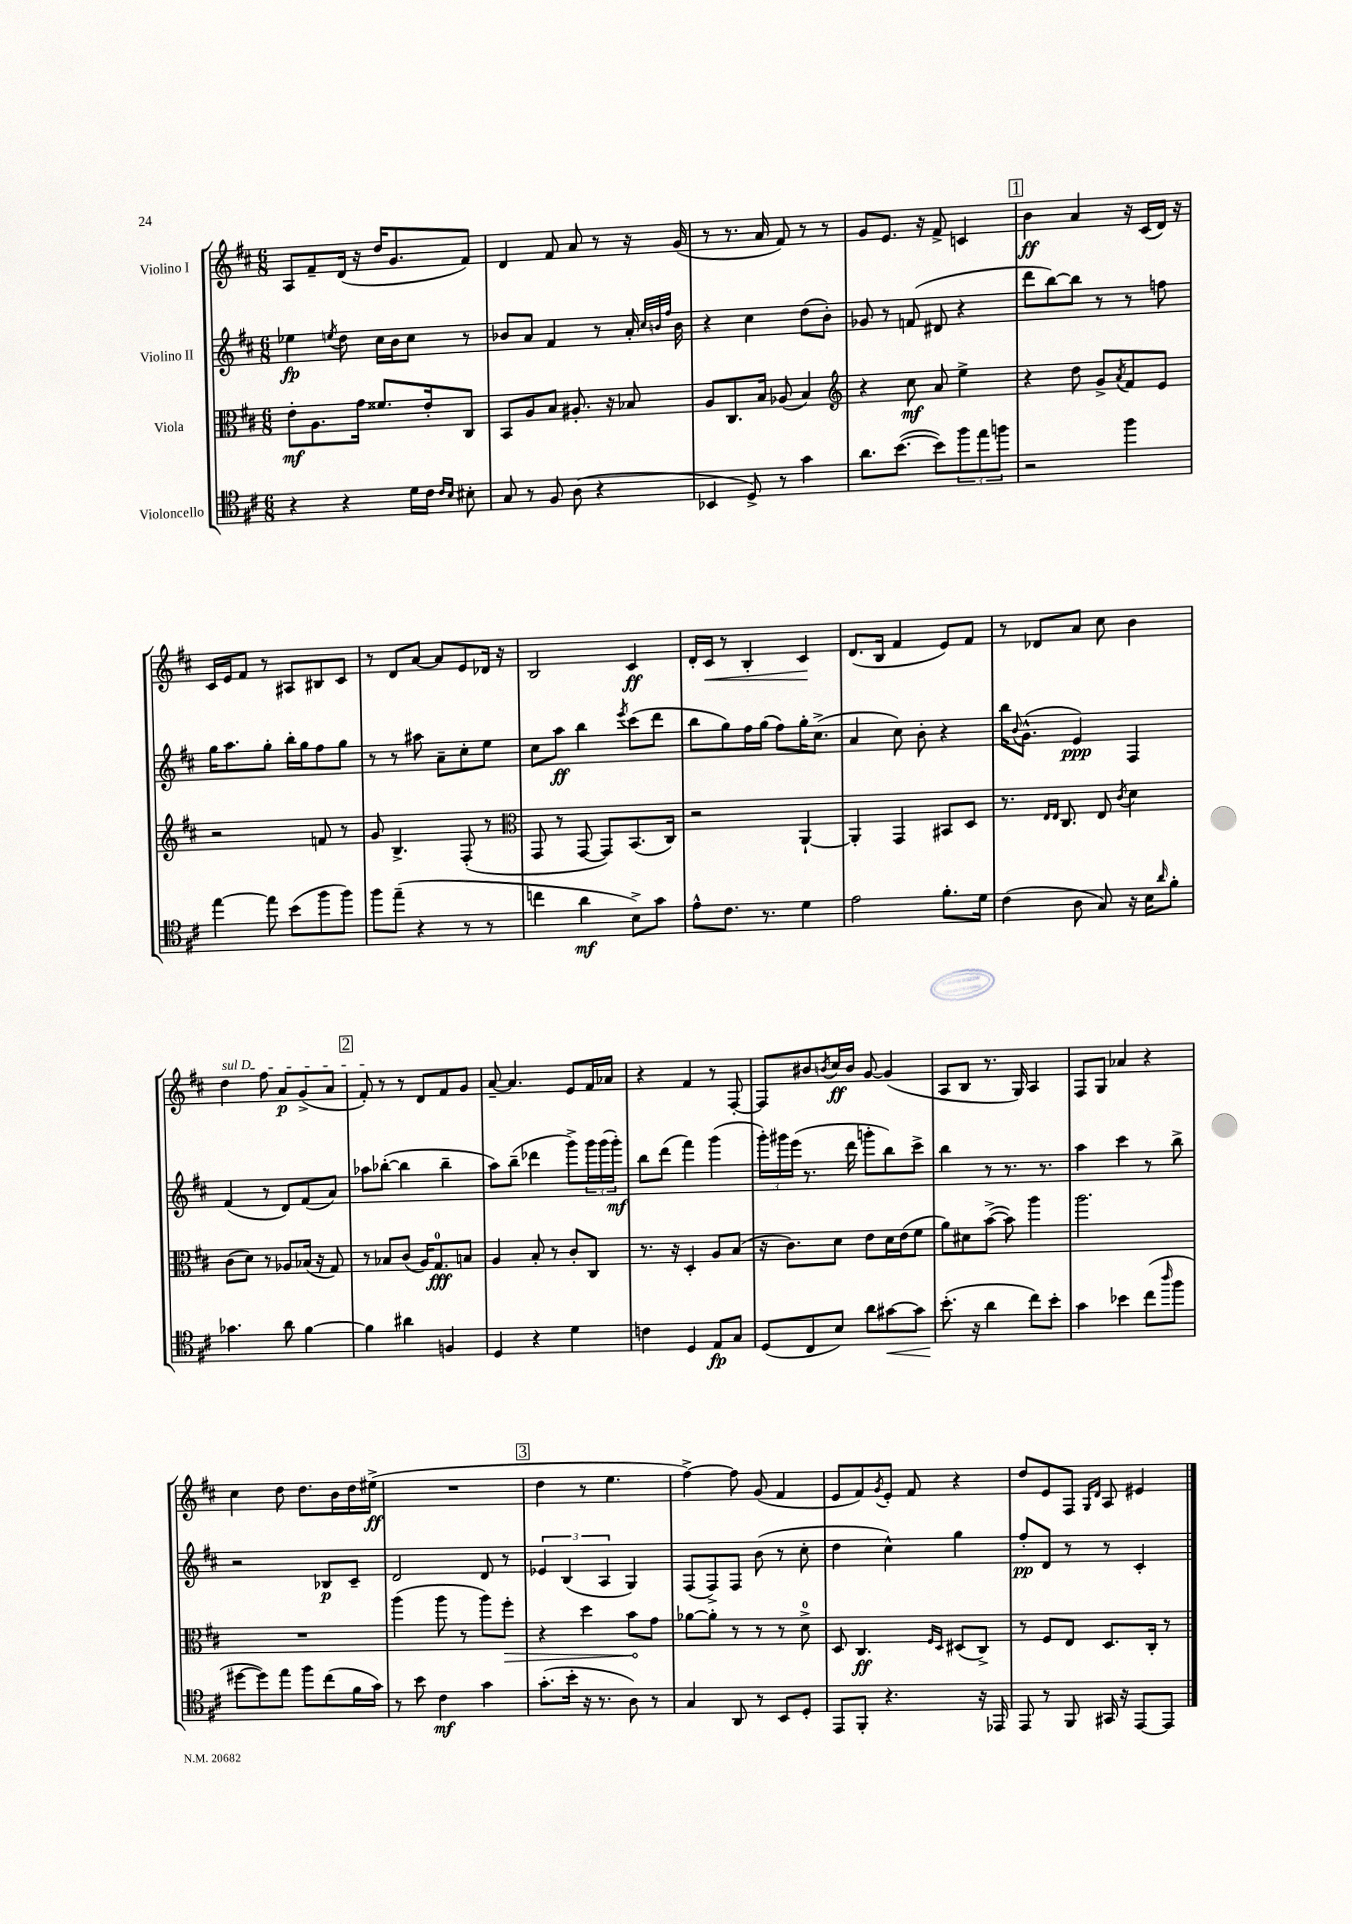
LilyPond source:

<<
\new StaffGroup <<
\new Staff = "s0" \with { instrumentName = "Violino I" } {
    \clef treble \key d \major \numericTimeSignature \time 6/8
    a8 fis'8-- d'16( r16 d''16 g'8. fis'8) |
    d'4 fis'8 a'8 r8 r16 g'16( |
    r8 r8. a'16 fis'8) r8 r8 |
    g'8 e'8. r16 fis'8-> c'4 |
    \mark \markup { \box "1" } b'4\ff a'4 r16 cis'16( d'16) r16 |
    cis'16 e'16 fis'8 r8 ais8 bis8 cis'8 |
    r8 d'8 a'8~ a'8 e'8 des'16 r16 |
    b2 cis'4\ff |
    d'16-. cis'16\< r8 b4-. cis'4\! |
    d'8.( b16 fis'4 e'8) fis'8 |
    r8 des'8 a'8 cis''8 b'4 |
    \once \override TextSpanner.bound-details.left.text = \markup { \italic "sul D" } d''4\startTextSpan fis''8 a'8\p g'8->( a'8 |
    \mark \markup { \box "2" } fis'8-.\stopTextSpan) r8 r8 d'8 fis'8 g'8 |
    a'8~-- a'4. e'8 fis'16 aes'16 |
    r4 fis'4 r8 fis8~-. |
    fis8 bis'8 \acciaccatura { b'8 } cis''16\ff b'16 g'8~ g'4( |
    a8 b8 r8. g16) a4 |
    fis8 g8 aes'4 r4 |
    cis''4 d''8 d''8. b'16 d''16 eis''16->\ff( |
    R2. |
    \mark \markup { \box "3" } d''4 r8 e''4. |
    fis''4~->) fis''8 g'8( fis'4 |
    e'8 fis'8) \acciaccatura { g'8 } e'8-. fis'8 r4 |
    d''8 e'8 fis8 \grace { g16 d'16 } a8 eis'4 \bar "|." |
}
\new Staff = "s1" \with { instrumentName = "Violino II" } {
    \clef treble \key d \major \numericTimeSignature \time 6/8
    ees''4\fp \acciaccatura { e''8 } d''8 cis''16 b'16 cis''8 r8 |
    bes'8 a'8 fis'4 r8 a'16-. \grace { cis''32 b'32 fis''32 } b'16 |
    r4 cis''4 d''8( b'8-.) |
    ges'8 r8 f'8( dis'8 r4 |
    \mark \markup { \box "1" } d'''8 b''8~) b''8 r8 r8 f''8 |
    g''16 a''8. g''8-. b''16-. g''16 fis''8 g''8 |
    r8 r8 ais''8 a'8-- cis''8-. e''8 |
    cis''8 a''8\ff b''4 \acciaccatura { e'''8 } cis'''8( d'''8 |
    b''8 g''8) fis''16 g''16( fis''8) g''16-. cis''8.->( |
    a'4 cis''8) b'8-. r4 |
    b''16 \appoggiatura { b'8 } g'8.-^( e'4\ppp) fis4 |
    fis'4( r8 d'8) fis'8( a'8) |
    \mark \markup { \box "2" } aes''8 bes''8~-.( bes''4 bes''4-- |
    a''8) b''8--( des'''4 g'''8->) \tuplet 3/2 { g'''16 g'''16( g'''16-.\mf) } |
    b''8 d'''8( fis'''4) g'''4( |
    \tuplet 3/2 { g'''16-.) gis'''16 e'''16( } r8. d'''16 g'''8-. b''8) cis'''8-> |
    b''4 r8 r8. r8. |
    a''4 cis'''4 r8 b''8-> |
    r2 bes8\p cis'8-- |
    d'2 d'8 r8 |
    \mark \markup { \box "3" } \tuplet 3/2 { ees'4 b4( a4 } g4) |
    fis8( fis8->) fis8 b'8( r8 cis''8-. |
    d''4 cis''4-^) g''4 |
    fis''8-.\pp d'8 r8 r8 cis'4-. \bar "|." |
}
\new Staff = "s2" \with { instrumentName = "Viola" } {
    \clef alto \key d \major \numericTimeSignature \time 6/8
    e'8-.\mf a8. g'16 fisis'8. e'16-. cis8 |
    b,8 a8 b8 ais8.-. r16 bes8 |
    a8 cis8. b16 aes8( b4) |
    \clef treble r4 cis''8\mf a'8 e''4-> |
    \mark \markup { \box "1" } r4 d''8 g'8-> \acciaccatura { a'8 } fis'8 e'8 |
    r2 f'8 r8 |
    g'8 b4.-> fis8-.( r8 |
    \clef alto g,8 r8 g,8~ g,8) b,8.( cis16) |
    r2 a,4~-! |
    a,4-. g,4 bis,8 d8 |
    r8. \grace { e16 e16 } cis8. e8 \acciaccatura { cis'8 } d'4 |
    cis'8( d'8) r8 aes8 bes16( r16 g8) |
    \mark \markup { \box "2" } r8 bes8 cis'8( a16) g8.-0\fff b8 |
    a4 b8-. r8 cis'8-. cis8 |
    r8. r16 d4-. a8 b8( |
    r16 cis'8.) d'8 e'8 d'16 e'16( fis'8 |
    a'8) dis'8 b'8~->( b'8) a''4 |
    a''2. |
    R2. |
    a''4( a''8 r8 a''8) \once \override Hairpin.circled-tip = ##t fis''8-.\> |
    \mark \markup { \box "3" } r4 d''4 b'8\! g'8 |
    aes'8~ aes'8-. r8 r8 r8 d'8-0-> |
    d8 cis4.\ff \grace { fis16 d16 } dis8( cis8->) |
    r8 fis8 e8 d8. cis16-. r8 \bar "|." |
}
\new Staff = "s3" \with { instrumentName = "Violoncello" } {
    \clef tenor \key d \major \numericTimeSignature \time 6/8
    r4 r4 d'16 cis'16 \grace { cis'16 b16 } bis8-. |
    g8 r8 fis8 a8( r4 |
    bes,4 d8->) r8 g'4 |
    a'8. b'8.~( b'8) \tuplet 3/2 { fis''8 e''8 f''8 } |
    \mark \markup { \box "1" } r2 fis''4 |
    e''4~ e''8 b'8( fis''8 fis''8) |
    fis''8 e''8--( r4 r8 r8 |
    c''4 a'4\mf b8->) g'8 |
    e'8-^ cis'8. r8. d'4 |
    e'2 fis'8.-. d'16 |
    cis'4( a8 g8) r16 b16 \grace { a'16 } fis'8-. |
    ges'4. a'8 fis'4~ |
    \mark \markup { \box "2" } fis'4 ais'4 f4 |
    d4 r4 d'4 |
    c'4 d4 e8\fp g8 |
    d8( cis8 b8) a'8 gis'8~\< gis'8 |
    b'8.-.\!( r16 a'4 cis''8) b'8-. |
    g'4 bes'4 cis''8( \grace { a''16 } fis''8 |
    dis''8~ dis''8) e''8 fis''8 cis''8( fis'16 g'16) |
    r8 b'8 cis'4\mf g'4 |
    \mark \markup { \box "3" } g'8.-.( b'16-. r16 r8. a8) r8 |
    g4 a,8 r8 b,8 d8-. |
    e,8 fis,8-. r4. r16 ees,16 |
    e,8 r8 fis,8 gis,16 r16 e,8~ e,8 \bar "|." |
}
>>
>>
\layout { \context { \Score \remove "Bar_number_engraver" } }
